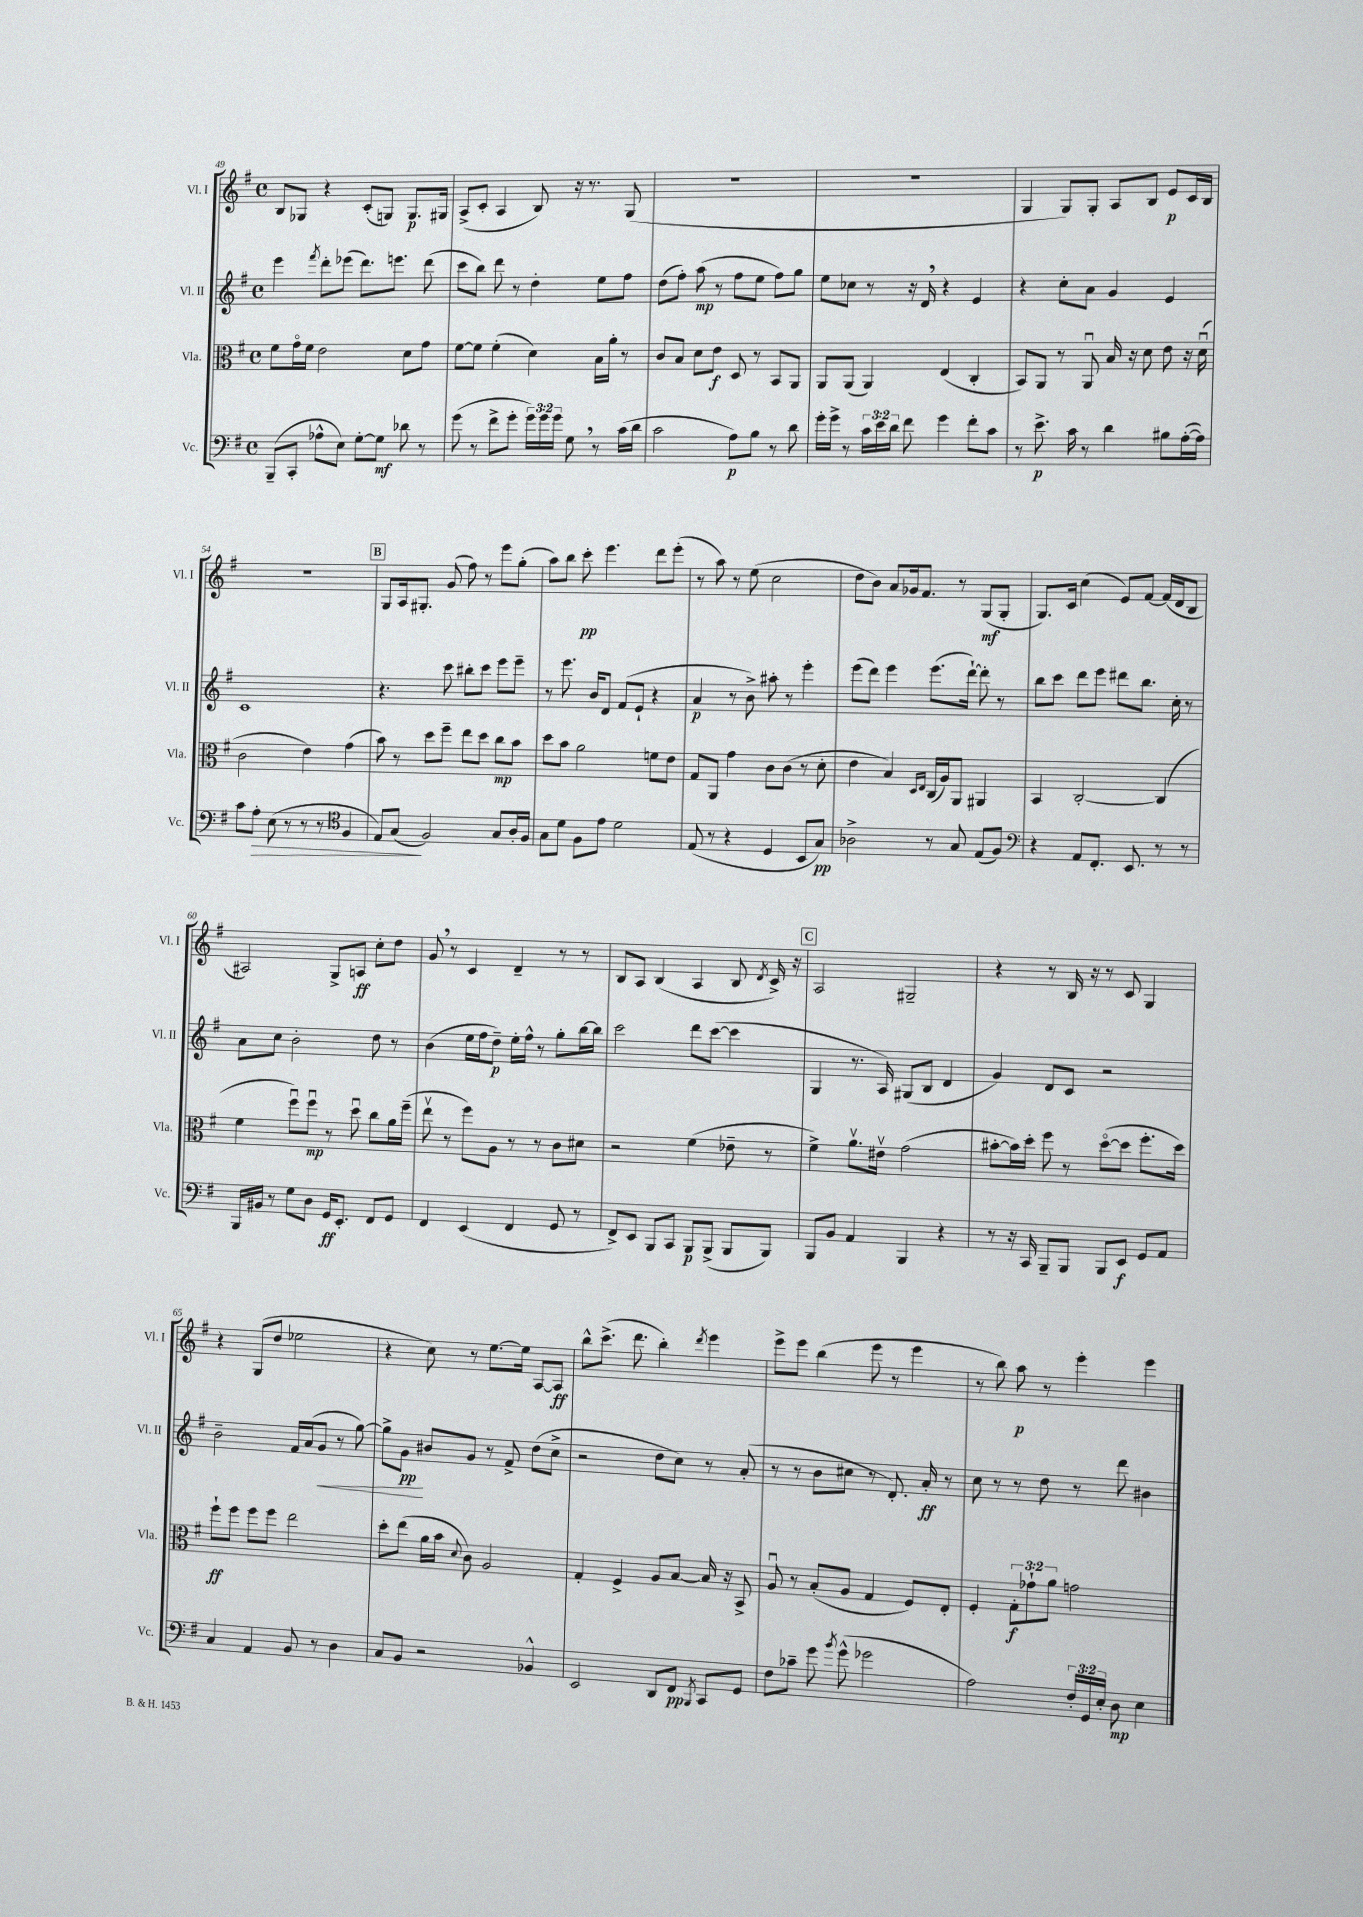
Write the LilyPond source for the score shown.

<<
\new StaffGroup <<
\new Staff = "s0" \with { instrumentName = "Vl. I" shortInstrumentName = "Vl. I" } {
    \clef treble \key g \major \defaultTimeSignature \time 4/4
    \autoBeamOff b8[ ges8] r4 c'8[-.( g8]) g8.[\p gis16] |
    a8[->( c'8]-. a4 b8) r16 r8. g8( |
    R1 |
    r1 |
    g4 g8[) g8]-. a8[ b8] e'8[\p c'16 b16] |
    R1 |
    \mark \markup { \box "B" } g8[ a16 gis8.]-. g'8( fis''8) r8 e'''8[ g''8]-.( |
    a''8[) b''8] c'''8-.\pp e'''4. d'''8[ e'''8]-.( |
    r8 a''8) r8 e''8( c''2 |
    d''8[ b'8]) a'8[ ges'16 fis'8.] r8 g8[\mf( g8]-. |
    g8.[) c'16] c''4( e'8[) fis'8]~ fis'16[( d'16 b8] |
    ais2) g8[-> a8]\ff c''8[-. d''8] |
    g'8 \breathe r8 c'4 d'4-- r8 r8 |
    b8[ a8] b4( a4 b8 \acciaccatura { d'8 } c'16->) r16 |
    \mark \markup { \box "C" } a2 gis2-- |
    r4 r8 b16 r16 r8 c'8 g4 |
    r4 g8[( d''8] ees''2 |
    r4 c''8) r8 e''8.[~ e''16] a8[~ a8]\ff |
    b''8[-^ c'''8.]->( d'''8. b''4-.) \acciaccatura { d'''8 } e'''4 |
    e'''8[-> e'''8] b''4( e'''8 r8 e'''4 |
    r8 b''8) a''8\p r8 e'''4-. e'''4 \bar "|." |
}
\new Staff = "s1" \with { instrumentName = "Vl. II" shortInstrumentName = "Vl. II" } {
    \clef treble \key g \major \defaultTimeSignature \time 4/4
    \autoBeamOff e'''4 \acciaccatura { fis'''8 } d'''8[-. ees'''8]( d'''8.[) e'''8.] d'''8( |
    c'''8[ b''8]) d'''8 r8 d''4-. e''8[ fis''8] |
    d''8[( fis''8]-.) a''8\mp( r8 fis''8[ e''8] fis''8[) g''8] |
    e''8[ ces''8] r8 r16 d'16 \breathe r4 e'4 |
    r4 c''8[-. a'8] g'4 e'4 |
    c'1 |
    \mark \markup { \box "B" } r4. c'''8 bis''8[-. c'''8] e'''8[ e'''8]-- |
    r8 e'''8. b'16[ d'8] fis'8[( e'8]-! r4 |
    a'4\p r8 b'8->) ais''8-. r8 e'''4-. |
    e'''8[( d'''8]) e'''4 e'''8.[( d'''16]~-!) d'''8-. r8 |
    b''8[ c'''8] d'''8[ e'''8] dis'''8[ b''8.] c''16-. r8 |
    a'8[ c''8] b'2-. d''8 r8 |
    b'4( e''16[ fis''16 d''8]--\p) e''16[-. fis''16]-^ r8 g''8[-. b''16~ b''16] |
    c'''2 d'''8[ c'''8]~( c'''4 |
    \mark \markup { \box "C" } g4 r8. a16) gis8[( b8] d'4 |
    g'4) d'8[ c'8] r2 |
    b'2-- fis'16[ a'16( g'8]\< r8 g''8~) |
    g''8[-> g'8]\pp\! bis'8[ g'8] r8 fis'8-> d''8[( c''8]-> |
    r2 d''8[ c''8]) r8 a'8-.( |
    r8 r8 b'8[ cis''8] r8 d'8.-.) a'16-.\ff r8 |
    c''8 r8 r8 d''8 r8 d'''8 bis'4 \bar "|." |
}
\new Staff = "s2" \with { instrumentName = "Vla." shortInstrumentName = "Vla." } {
    \clef alto \key g \major \defaultTimeSignature \time 4/4 \override Staff.TupletNumber.text = #tuplet-number::calc-fraction-text
    \autoBeamOff fis'8[ g'16\flageolet fis'16] e'2 d'8[ g'8] |
    fis'8[~ fis'8] fis'4-.( d'4) b16[ a'16]-. r8 |
    c'8[ b8] d'8[ e'8]\f d8 r8 b,8[ a,8] |
    a,8[ a,8]( a,4) e4( c4-. |
    b,8[) a,8] r8 a,8\downbow b16 r16 d'8 e'8 r16 d'16\downbow( |
    c'2 e'4) g'4( |
    \mark \markup { \box "B" } b'8) r8 d''8[ fis''8]-- e''8[ d''8] c''8[\mp b'8] |
    d''8[ b'8] a'2 f'8[ e'8] |
    g8[ a,8] g'4 c'8[ c'8]( r8 d'8-. |
    e'4 b4) \grace { d16[ e16] } c16[( a16) a,8] ais,4 |
    b,4 c2~-. c4( |
    fis'4 fis''8[\downbow) fis''8]\downbow\mp r8 d''8\downbow c''8[ a'16 fis''16]--( |
    e''8\upbow r8 fis''8[) a8] r8 r8 c'8[ dis'8] |
    r2 fis'4( ees'8-- r8 |
    \mark \markup { \box "C" } fis'4->) a'8.[\upbow eis'16]\upbow g'2( |
    bis'8[~-. bis'16) d''16]-. fis''8 r8 d''8[~\flageolet( d''8] fis''8.[-. d''16]) |
    fis''8[-!\ff fis''8] fis''8[ fis''8] e''2 |
    d''8[-. e''8]( a'16[ b'16] \appoggiatura { d'8 } c'8) a2 |
    g4-. fis4-> a8[ b8]~ b16 r16 b,8-> |
    a8\downbow r8 b8[-.( a8] g4 fis8[) e8]-. |
    fis4-. \tuplet 3/2 { g8[-.\f ges'8-! a'8] } g'2 \bar "|." |
}
\new Staff = "s3" \with { instrumentName = "Vc." shortInstrumentName = "Vc." } {
    \clef bass \key g \major \defaultTimeSignature \time 4/4 \override Staff.TupletNumber.text = #tuplet-number::calc-fraction-text
    \autoBeamOff b,,8[--( c,8]-. aes8[-^ e8]) g8[~-. g8]\mf des'8 r8 |
    g'8( r8 fis'8[-> g'8]-. \tuplet 3/2 { g'16[) g'16 g'16] } g8 \breathe r8 c'16[( d'16] |
    c'2 a8[\p) b8] r8 d'8 |
    g'16[-. g'16]-> r8 \tuplet 3/2 { c'16[ e'16 d'16] } fis'8 g'4 fis'8[-. c'8] |
    r8 e'8.->\p c'16 r8 d'4 bis8[ a16~-.( a16]) |
    c'8[ a8]-.\> e8( r8 r8 r8 \clef tenor fis4 |
    \mark \markup { \box "B" } e8[) g8]\!( fis2) g8[ a16-. fis16] |
    g8[ d'8] fis8[ e'8] d'2 |
    e8( r8 r4 d4 b,8[ g8]\pp) |
    aes2-> r8 g8 e8[( fis8]) |
    \clef bass r4 a,8[ fis,8.]-. e,8. r8 r8 |
    b,,16[ bis,16] r8 g8[ d8] g,16[\ff e,8.]-. fis,8[ g,8] |
    fis,4 e,4( fis,4 g,8 r8 |
    fis,8[->) e,8] b,,8[ c,8] b,,8[\p b,,8]->( b,,8[ b,,8]) |
    \mark \markup { \box "C" } b,,8[ b,8] a,4 b,,4 r4 |
    r8 r16 c,16 b,,8[-- b,,8] b,,8[ e,8]\f g,8[ a,8] |
    c4 a,4 b,8 r8 d4 |
    c8[ b,8] r2 bes,4-^ |
    e,2 d,8[ fis,8]\pp \acciaccatura { b,,8 } c,8[ g,8] |
    fis8[ ces'8]-- g'8 \acciaccatura { b'8 } g'8-^( ges'2 |
    a2) \tuplet 3/2 { fis16[-. g,16 e16]-. } d8\mp e4 \bar "|." |
}
>>
>>
\layout { \context { \Score currentBarNumber = #49 } }
